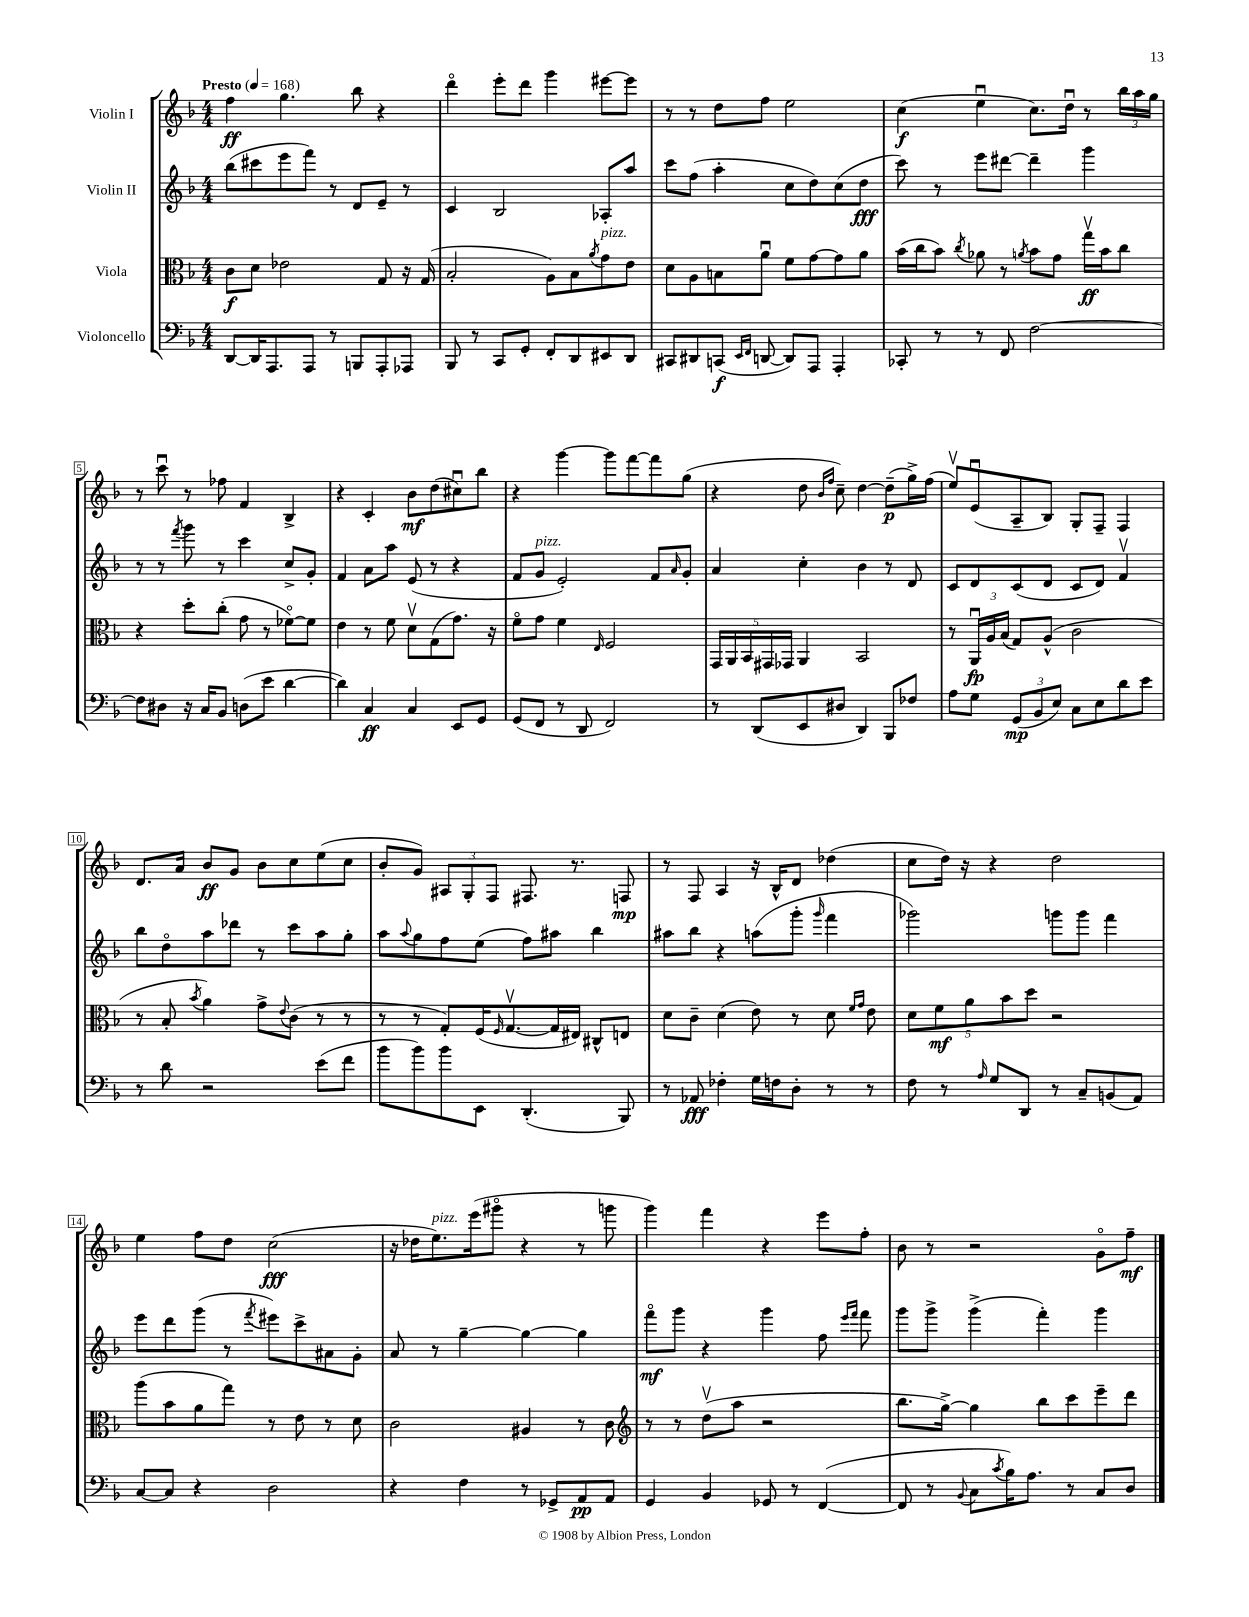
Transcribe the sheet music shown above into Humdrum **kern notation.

**kern	**dynam	**kern	**dynam	**kern	**dynam	**kern	**dynam
*part4	*part4	*part3	*part3	*part2	*part2	*part1	*part1
*staff4	*staff4	*staff3	*staff3	*staff2	*staff2	*staff1	*staff1
*I"Violoncello	*	*I"Viola	*	*I"Violin II	*	*I"Violin I	*
*clefF4	*	*clefC3	*	*clefG2	*	*clefG2	*
*k[b-]	*	*k[b-]	*	*k[b-]	*	*k[b-]	*
*M4/4	*	*M4/4	*	*M4/4	*	*M4/4	*
*MM168	*	*MM168	*	*MM168	*	*MM168	*
=1	=1	=1	=1	=1	=1	=1	=1
!	!	!	!	!	!	!LO:TX:a:B:t=Presto	!
[8DD/L	.	8c\L	f	(8bb-\L	.	4ff\	ff
16DD/K]	.	8d\J	.	8ccc#X\	.	.	.
8.AAA/	.	.	.	.	.	.	.
.	.	2e-X\	.	8eee\	.	4.gg\	.
8AAA/J	.	.	.	8fff\J)	.	.	.
8r	.	.	.	8r	.	.	.
8BBBn/L	.	.	.	8d/L	.	8bb-\	.
8AAA'/	.	8G/	.	8e~/J	.	4r	.
8AAA-X/J	.	16r	.	8r	.	.	.
.	.	(16G/	.	.	.	.	.
=2	=2	=2	=2	=2	=2	=2	=2
8BBB-/	.	2B-'/	.	4c/	.	4ddd\	.
8r	.	.	.	.	.	.	.
8CC/L	.	.	.	2B-/	.	8eee'\L	.
8GG'/J	.	.	.	.	.	8ddd\J	.
8FF'/L	.	8A\L)	.	.	.	4ggg\	.
8DD/	.	8B-\	.	.	.	.	.
.	.	8qa/	.	.	.	.	.
!	!	!LO:TX:a:i:t=pizz.	!	!	!	!	!
8EE#X/	.	8g\	.	8A-X'/L	.	[8eee#X\L	.
8DD/J	.	8e\J	.	8aa/J	.	8eee#\J]	.
=3	=3	=3	=3	=3	=3	=3	=3
8CC#X/L	.	8d\L	.	8ccc\L	.	8r	.
8DD#X/	.	8A\	.	(8ff\J	.	8r	.
(8CCn/J	f	8Bn\	.	4aa'\	.	8dd\L	.
16qqEE/LL	.	.	.	.	.	.	.
16qqFF/JJ	.	.	.	.	.	.	.
[8DDn/	.	8au\J	.	.	.	8ff\J	.
8DD/L])	.	8f\L	.	8cc\L	.	2ee\	.
8AAA/J	.	[8g\	.	8dd\)	.	.	.
4AAA'/	.	8g\]	.	(8cc\	.	.	.
.	.	8a\J	.	8dd\J	fff	.	.
=4	=4	=4	=4	=4	=4	=4	=4
8CC-X'/	.	(16b-\LL	.	8ccc\)	.	(4cc\	f
.	.	16cc\J	.	.	.	.	.
8r	.	8b-\J)	.	8r	.	.	.
.	.	8qcc/	.	.	.	.	.
8r	.	8a-X\	.	8eee\L	.	4eeu\	.
8FF/	.	8r	.	[8ddd#X\J	.	.	.
.	.	8qan/	.	.	.	.	.
[2F\	.	8b-\L	.	4ddd#~\]	.	8.cc\L)	.
.	.	8g\J	.	.	.	.	.
.	.	.	.	.	.	16ddu\Jk	.
.	.	16ggv\LL	ff	4ggg\	.	8r	.
.	.	16b-\J	.	.	.	.	.
.	.	8cc\J	.	.	.	24bb-\LL	.
.	.	.	.	.	.	24aa\	.
.	.	.	.	.	.	24gg\JJ	.
!!LO:LB:g=z
=5	=5	=5	=5	=5	=5	=5	=5
8F\L]	.	4r	.	8r	.	8r	.
8D#X\J	.	.	.	8r	.	8cccu\	.
.	.	.	.	8qfff/	.	.	.
16r	.	8dd'\L	.	8ggg\	.	8r	.
16C/KL	.	.	.	.	.	.	.
8BB-/J	.	(8cc'\J	.	8r	.	8ff-X\	.
(8Dn\L	.	8g\	.	4ccc\	.	4f/	.
8e\J	.	8r	.	.	.	.	.
[4d\	.	[8f-X\L)	.	8cc^/L	.	4B-^/	.
.	.	8f-\J]	.	8g'/J	.	.	.
=6	=6	=6	=6	=6	=6	=6	=6
4d\])	.	4e\	.	4f/	.	4r	.
4C/	ff	8r	.	8a\L	.	4c'/	.
.	.	8f\	.	8aa\J	.	.	.
4C/	.	8dv\L	.	(8e/	.	8b-\L	mf
.	.	(8G\	.	8r	.	(8dd\	.
8EE/L	.	8.g\J)	.	4r	.	8cc#Xu\)	.
8GG/J	.	.	.	.	.	8bb-\J	.
.	.	16r	.	.	.	.	.
=7	=7	=7	=7	=7	=7	=7	=7
(8GG/L	.	8f\L	.	8f/L	.	4r	.
!	!	!	!	!LO:TX:a:i:t=pizz.	!	!	!
8FF/J	.	8g\J	.	8g/J	.	.	.
8r	.	4f\	.	2e'/)	.	[4ggg\	.
8DD/	.	.	.	.	.	.	.
.	.	16qqE/	.	.	.	.	.
2FF/)	.	2F/	.	.	.	8ggg\L]	.
.	.	.	.	.	.	[8fff\	.
.	.	.	.	8f/L	.	8fff\]	.
.	.	.	.	16qqa/	.	.	.
.	.	.	.	8g'/J	.	(8gg\J	.
=8	=8	=8	=8	=8	=8	=8	=8
8r	.	20GG/LL	.	4a/	.	4r	.
.	.	20AA/	.	.	.	.	.
.	.	20BB-/	.	.	.	.	.
(8DD/L	.	.	.	.	.	.	.
.	.	20GG#X/	.	.	.	.	.
.	.	20GG-X/JJ	.	.	.	.	.
8EE/	.	4AA/	.	4cc'\	.	8dd\	.
.	.	.	.	.	.	16qqb-/LL	.
.	.	.	.	.	.	16qqff/JJ	.
8D#X/J	.	.	.	.	.	8cc~\)	.
4DD/)	.	2BB-/	.	4b-\	.	[4dd\	.
8BBB-/L	.	.	.	8r	.	(8dd~\L]	p
8F-X/J	.	.	.	8d/	.	16gg^\L)	.
.	.	.	.	.	.	(16ff\JJ	.
=9	=9	=9	=9	=9	=9	=9	=9
8A\L	.	8r	.	8c/L	.	8eev/L)	.
8G\J	.	24AAu/LL	fp	8d/	.	(8eu/	.
.	.	24A/	.	.	.	.	.
.	.	(24B-/JJ	.	.	.	.	.
(12GG/L	mp	8G/L)	.	(8c/	.	8A~/	.
12BB-/	.	.	.	.	.	.	.
.	.	(8A^^/J	.	8d/J	.	8B-/J)	.
12E/J)	.	.	.	.	.	.	.
8C\L	.	2c\	.	8c/L	.	8G'/L	.
8E\	.	.	.	8d/J)	.	8F~/J	.
8d\	.	.	.	4fv/	.	4F/	.
8e\J	.	.	.	.	.	.	.
!!LO:LB:g=z
=10	=10	=10	=10	=10	=10	=10	=10
8r	.	8r	.	8bb-\L	.	8.d/L	.
8d\	.	8B-'/	.	8dd\	.	.	.
.	.	.	.	.	.	16a/Jk	.
.	.	8qb-/	.	.	.	.	.
2r	.	4a\)	.	8aa\	.	8b-/L	ff
.	.	.	.	8ddd-X\J	.	8g/J	.
.	.	8g^\L	.	8r	.	8b-\L	.
.	.	8qqe/	.	.	.	.	.
.	.	(8c\J	.	8ccc\L	.	8cc\	.
(8e\L	.	8r	.	8aa\	.	(8ee\	.
8f\J	.	8r	.	8gg'\J	.	8cc\J	.
=11	=11	=11	=11	=11	=11	=11	=11
8b-\L	.	8r	.	8aa\L	.	8b-'/L	.
.	.	.	.	8qqaa/	.	.	.
8b-\)	.	8r	.	8gg\	.	8g/J)	.
8b-\	.	8G'/L)	.	8ff\	.	12A#X/L	.
.	.	.	.	.	.	12G'/	.
8EE\J	.	(16F/K	.	(8ee\J	.	.	.
.	.	.	.	.	.	12F/J	.
.	.	16qqF/	.	.	.	.	.
.	.	[8.Gv/	.	.	.	.	.
(4.DD'/	.	.	.	8ff\L)	.	8.F#X/	.
.	.	16G/L]	.	8aa#X\J	.	.	.
.	.	16E#X/JJ)	.	.	.	8.r	.
.	.	8C#X^^/L	.	4bb-\	.	.	.
8BBB-/)	.	8En/J	.	.	.	8Fn/	mp
=12	=12	=12	=12	=12	=12	=12	=12
8r	.	8d\L	.	8aa#X\L	.	8r	.
8AA-X/	fff	8c~\J	.	8bb-\J	.	8F/	.
4F-X'\	.	(4d\	.	4r	.	4A/	.
16G\LL	.	8e\)	.	(8aan\L	.	16r	.
16Fn\J	.	.	.	.	.	16B-^^/KL	.
8D'\J	.	8r	.	8ggg'\J	.	8d/J	.
.	.	.	.	16qqggg/	.	.	.
8r	.	8d\	.	4fff\	.	(4dd-X\	.
.	.	16qqf/LL	.	.	.	.	.
.	.	16qqg/JJ	.	.	.	.	.
8r	.	8e\	.	.	.	.	.
=13	=13	=13	=13	=13	=13	=13	=13
8F\	.	10d\L	.	2ggg-X\)	.	8cc\L	.
.	.	10f\	mf	.	.	.	.
8r	.	.	.	.	.	16dd\Jk)	.
.	.	.	.	.	.	16r	.
.	.	10a\	.	.	.	.	.
16qqA/	.	.	.	.	.	.	.
8G/L	.	.	.	.	.	4r	.
.	.	10b-\	.	.	.	.	.
8DD/J	.	.	.	.	.	.	.
.	.	10dd\J	.	.	.	.	.
8r	.	2r	.	8gggn\L	.	2dd\	.
8C~/L	.	.	.	8ggg\J	.	.	.
(8BBn/	.	.	.	4fff\	.	.	.
8AA/J)	.	.	.	.	.	.	.
!!LO:LB:g=z
=14	=14	=14	=14	=14	=14	=14	=14
[8C/L	.	(8aa\L	.	8eee\L	.	4ee\	.
8C/J]	.	8b-\	.	8ddd\	.	.	.
4r	.	8a\	.	(8ggg\J	.	8ff\L	.
.	.	8gg\J)	.	8r	.	8dd\J	.
.	.	.	.	8qfff/	.	.	.
2D\	.	8r	.	8eee#X\L)	.	(2cc\	fff
.	.	8e\	.	8ccc^\	.	.	.
.	.	8r	.	8a#X\	.	.	.
.	.	8d\	.	8g'\J	.	.	.
=15	=15	=15	=15	=15	=15	=15	=15
4r	.	2c\	.	8a/	.	16r	.
.	.	.	.	.	.	16dd-X\KL	.
!	!	!	!	!	!	!LO:TX:a:i:t=pizz.	!
.	.	.	.	8r	.	8.ee\)	.
4F\	.	.	.	[4gg~\	.	.	.
.	.	.	.	.	.	(16eee\k	.
.	.	.	.	.	.	8ggg#X\J	.
8r	.	4A#X/	.	4gg\_	.	4r	.
8GG-X^/L	.	.	.	.	.	.	.
8AA/	pp	8r	.	4gg\]	.	8r	.
8AA/J	.	8c\	.	.	.	8gggn\	.
=16	=16	=16	=16	=16	=16	=16	=16
*	*	*clefG2	*	*	*	*	*
4GG/	.	8r	.	8fff\L	mf	4ggg\)	.
.	.	8r	.	8ggg\J	.	.	.
4BB-/	.	(8ddv\L	.	4r	.	4fff\	.
.	.	8aa\J	.	.	.	.	.
8GG-X/	.	2r	.	4ggg\	.	4r	.
8r	.	.	.	.	.	.	.
([4FF/	.	.	.	8ff\	.	8eee\L	.
.	.	.	.	16qqeee/LL	.	.	.
.	.	.	.	16qqfff/JJ	.	.	.
.	.	.	.	8fff\	.	8ff'\J	.
=17	=17	=17	=17	=17	=17	=17	=17
8FF/]	.	8.bb-\L	.	8ggg\L	.	8b-\	.
8r	.	.	.	8ggg^\J	.	8r	.
.	.	[16gg^\Jk)	.	.	.	.	.
8qqBB-/	.	.	.	.	.	.	.
8C\L	.	4gg\]	.	(4ggg^\	.	2r	.
8qc/	.	.	.	.	.	.	.
16B-\K)	.	.	.	.	.	.	.
8.A\J	.	.	.	.	.	.	.
.	.	8bb-\L	.	4fff'\)	.	.	.
8r	.	8ccc\	.	.	.	.	.
8C/L	.	8eee~\	.	4ggg\	.	8g\L	.
8D/J	.	8ddd\J	.	.	.	8ff~\J	mf
==	==	==	==	==	==	==	==
*-	*-	*-	*-	*-	*-	*-	*-
